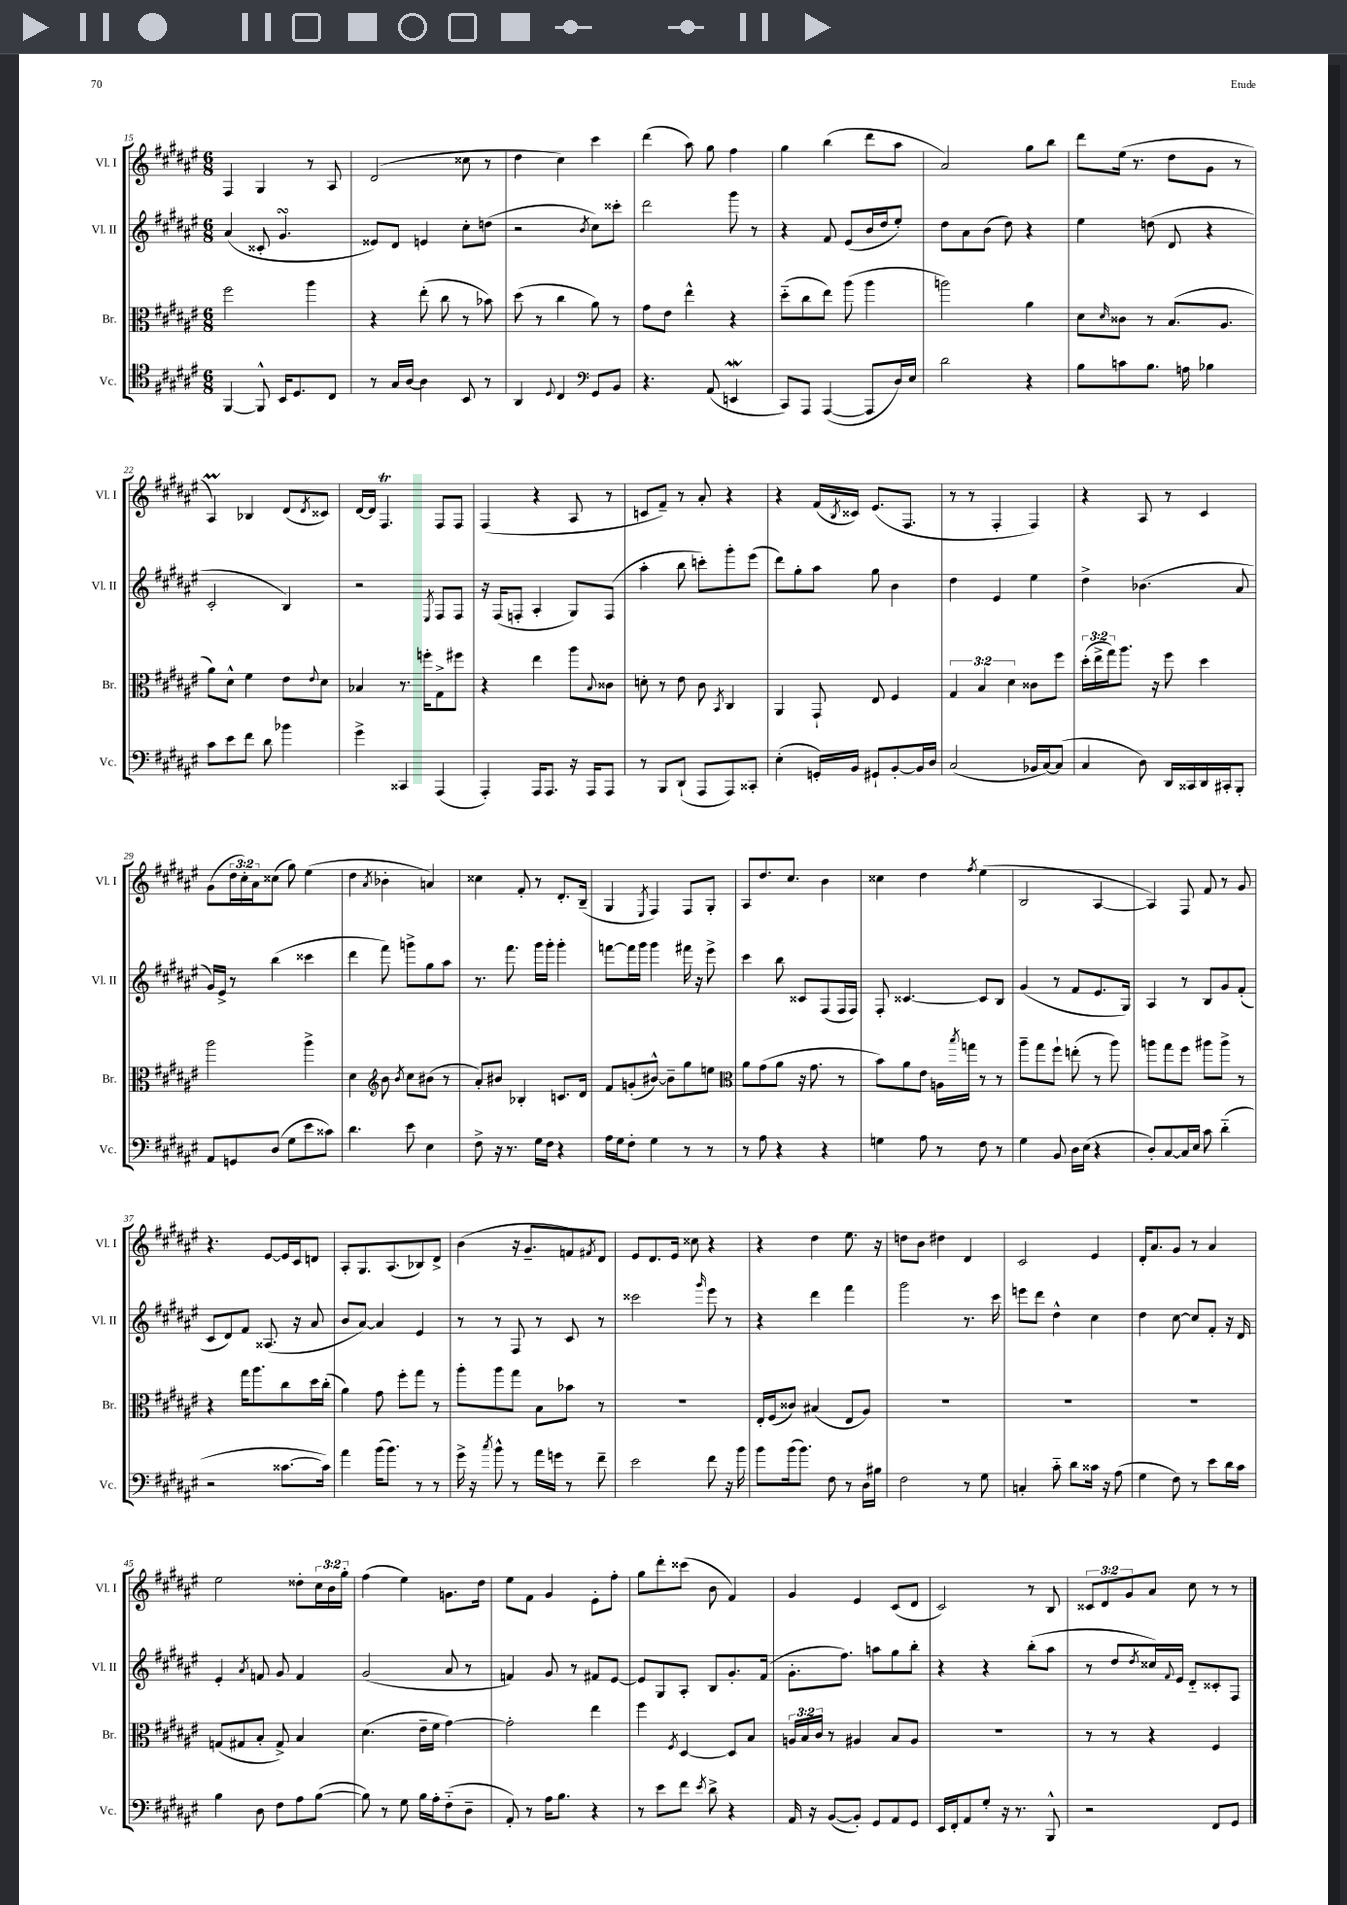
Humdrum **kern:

**kern	**kern	**kern	**kern
*part4	*part3	*part2	*part1
*staff4	*staff3	*staff2	*staff1
*I"Vc.	*I"Br.	*I"Vl. II	*I"Vl. I
*I'Vc.	*I'Br.	*I'Vl. II	*I'Vl. I
*clefC4	*clefC3	*clefG2	*clefG2
*k[f#c#g#d#a#e#]	*k[f#c#g#d#a#e#]	*k[f#c#g#d#a#e#]	*k[f#c#g#d#a#e#]
*M6/8	*M6/8	*M6/8	*M6/8
=15	=15	=15	=15
[4FF#/	2ff#\	(4a#/	4F#/
8FF#^^/]	.	8c##X'/	4G#/
16BB/KL	.	4.g#sSSS/	.
8.D#/	.	.	.
.	4aa#\	.	8r
8C#/J	.	.	8A#/
=16	=16	=16	=16
8r	4r	8e##X/L)	(2d#/
16G#/LL	.	8d#/J	.
[16A#/JJ	.	.	.
4A#\]	(8ee#'\	4en/	.
.	8cc#\	.	.
8BB/	8r	8cc#'\L	8cc##X\
8r	8b-X\)	(8ddn\J	8r
=17	=17	=17	=17
4AA#/	(8dd#\	2r	4dd#\
.	8r	.	.
8qqD#/	.	.	.
4C#/	4cc#\	.	4cc#\)
*clefF4	*	*	*
.	.	8qb/	.
8GG#/L	8a#\)	8cc#\L)	4ccc#\
8BB/J	8r	8ccc##X'\J	.
=18	=18	=18	=18
4.r	8g#\L	2ddd#\	(4ddd#\
.	8e#\J	.	.
.	4ee#^^\	.	8aa#\)
(8AA#/	.	.	8gg#\
4EEnw/	4r	8ggg#\	4ff#\
.	.	8r	.
=19	=19	=19	=19
8CC#/L)	(8dd#\L	4r	4gg#\
8AAA#/J	8cc#\	.	.
([4AAA#/	8ee#\J)	8f#/	(4bb\
.	(8aa#\	(8e#/L	.
8AAA#/L]	4aa#\	16b/L	8ddd#\L
.	.	16dd#/J	.
16D#/L)	.	8ee#'/J)	8aa#\J
16E#/JJ	.	.	.
=20	=20	=20	=20
2d#\	2aan\)	8dd#\L	2a#/)
.	.	8a#\	.
.	.	(8b\J	.
.	.	8dd#\)	.
4r	4a#\	4r	8gg#\L
.	.	.	8bb\J
=21	=21	=21	=21
8B\L	8d#\L	4ee#\	8ddd#\L
.	16qqd#/	.	.
8cn\	8c##X\J	.	(16ee#\Jk
.	.	.	8.r
8.B\J	8r	(8ddn\	.
.	(8.B/L	8d#/	8dd#\L
16An\	.	.	.
4B-X\	.	4r	8g#\J
.	8.A#/J	.	.
.	.	.	8r
!!LO:LB:g=z
=22	=22	=22	=22
8c#\L	8a#\L)	2c#'/	4A#m/)
8e#\	8d#^^\J	.	.
8f#\J	4f#\	.	4B-X/
8d#\	.	.	.
4b-X\	8e#\L	4B/)	(8d#/L
.	8qqe#/	.	8qd#/
.	8d#\J	.	8c##X/J)
=23	=23	=23	=23
4g#^\	4B-X/	2r	[16d#/LL
.	.	.	16d#/JJ]
.	.	.	4.F#T/
4CC##X/	8.r	.	.
.	16ffn'\KL	.	.
.	.	8qE#/	.
(4AAA#/	8G#^\	8F#/L	8F#/L
.	8ff#X\J	8F#/J	8F#/J
=24	=24	=24	=24
4AAA#'/)	4r	16r	(4F#/
.	.	(16F#/KL	.
.	.	8Fn'/J	.
16AAA#/KL	4ee#\	4A#'/	4r
8.AAA#/J	.	.	.
16r	8aa#\L	8G#/L)	8A#/
16AAA#/KL	.	.	.
.	8qqB/	.	.
8AAA#/J	8c##X\J	(8F/J	8r
=25	=25	=25	=25
8r	8dn'\	4aa#'\	8cn/L
8BBB/L	8r	.	8f#~/J)
(8DD#`/J	8e#\	8bb\	8r
8AAA#/L	8c#\	8cccn'\L)	8a#'/
.	8qBB/	.	.
8AAA#/)	4C#/	8ggg#'\	4r
8CC##X'/J	.	(8eee#\J	.
=26	=26	=26	=26
(4E#'\	4AA#/	8ddd#\L)	4r
.	.	8gg#'\	.
16GGn'/LL)	8GG#`/	8aa#\J	(16f#/LL
.	.	.	8qB/
16BB/JJ	.	.	16c##X/JJ)
8GG#X`/L	8E#/	8gg#\	(8.e#/L
[8BB'/	4F#/	4b\	.
.	.	.	8.F#/J
16BB/L]	.	.	.
16D#/JJ	.	.	.
=27	=27	=27	=27
(2C#/	6G#/	4dd#\	8r
.	.	.	8r
.	6B/	.	.
.	.	4e#/	4F#'/
.	6d#\	.	.
16BB-X/LL	8c##X\L	4ee#\	4F#/)
[16C#/J)	.	.	.
(8C#/J]	8ff#\J	.	.
=28	=28	=28	=28
4C#/	(24dd#'\LL	4dd#^\	4r
.	24ee#^\	.	.
.	24gg#\J)	.	.
.	8.aa#\J	.	.
8D#\)	.	(4.b-X\	8A#/
.	16r	.	.
16DD#/LL	8ff#\	.	8r
16CC##X/	.	.	.
16DD#/	4dd#\	.	4c#/
16CC#X'/J	.	.	.
8BBB'/J	.	8a#/	.
!!LO:LB:g=z
=29	=29	=29	=29
8AA#/L	2aa#\	16g#/LL)	(8g#\L
.	.	16e#^/JJ	.
8GGn/	.	8r	24dd#\L
.	.	.	24cc#'\)
.	.	.	24a#\J
(8D#/J	.	(4bb\	(8cc##X\J
8G#\L	.	.	8gg#\)
8e#\	4aa#^\	4ccc##X\	(4ee#\
8c##X\J)	.	.	.
=30	=30	=30	=30
4.d#\	4d#\	4ddd#\	4dd#\
*	*clefG2	*	*
.	.	.	8qa#/
.	8b\	8fff#\)	4b-X'\
.	8qb/	.	.
8e#\	8cc#\L	8gggn^\L	.
4E#\	(8b#X\J	8gg#\	4an/)
.	8r	8aa#\J	.
=31	=31	=31	=31
8F#^\	8a#'/L)	8.r	4cc##X\
16r	8b#X/J	.	.
8.r	.	8.fff#\	.
.	4B-X'/	.	8f#'/
16G#\LL	.	16ggg#\LL	8r
16F#\JJ	.	16ggg#'\JJ	.
4r	8.cn/L	4ggg#'\	8.d#'/L
.	16d#/Jk	.	(16B~/Jk
=32	=32	=32	=32
16A#\LL	8f#/L	[8fffn\L	4G#/
16G#\J	.	.	.
8F#'\J	(8gn'/	16fff\L]	.
.	.	16ggg#\JJ	.
.	.	.	8qE#/
4G#\	[8b#X^^/J)	4ggg#\	4F#/)
.	8b#~\L]	.	.
8r	8gg#\	16fff#X\	8F#/L
.	.	16r	.
8r	8een\J	8eee#^\	8G#'/J
=33	=33	=33	=33
*	*clefC3	*	*
8r	8a#\L	4ccc#\	8A#/L
8A#\	(8g#\	.	8.dd#/
4r	8a#\J	8bb\	.
.	.	.	8.cc#/J
.	16r	8c##X/L	.
.	8.g#\	.	.
4r	.	(8F#/	4b\
.	8r	16F#/L	.
.	.	16F#/JJ)	.
=34	=34	=34	=34
4Gn\	8b\L)	8F#'/	4cc##X\
.	8a#\	[4.c##X/	.
8A#\	8e#\J	.	4dd#\
8r	16An\LL	.	.
.	8qbb/	.	.
.	16ggn\JJ	.	.
.	.	.	8qff#/
8F#\	8r	8c##/L]	(4ee#\
8r	8r	8B/J	.
=35	=35	=35	=35
4G#\	8aa#~\L	(4g#/	2B/
.	8gg#\	.	.
8BB/	8ff#`\J	8r	.
16D#\LL	(8een'\	8f#/L	.
(16E#\JJ	.	.	.
4r	8r	8.e#/	[4A#/
.	8aa#\)	.	.
.	.	16G#/Jk)	.
=36	=36	=36	=36
8D#'/L)	8aan\L	4A#/	4A#/])
[8C#/	8gg#\	.	.
16C#/L]	8ff#\J	8r	8F#/
16E#/JJ	.	.	.
8c#\	8aa#X\L	8B/L	8f#/
(4d#\	8aa#^\J	8g#/	8r
.	8r	(8f#'/J	8g#/
!!LO:LB:g=z
=37	=37	=37	=37
2r	4r	8c#/L	4.r
.	.	8d#/)	.
.	16gg#\KL	8f#/J	.
.	8.aa#\	.	.
.	.	(8.A##X/	[8e#/L
[8.c##X\L	8cc#\	.	16e#/L]
.	.	16r	16c#/J
.	16dd#\L	8a#/	8dn/J
16c##\Jk])	(16cc#'\JJ	.	.
=38	=38	=38	=38
4a#\	4a#\)	8b/L	8A#'/L
.	.	[8a#/J)	8.G#/
(16b\KL	8g#\	4a#/]	.
8.b\J)	.	.	(8.A#/
.	8ff#'\L	.	.
8r	8gg#\J	4e#/	8B-X/)
8r	8r	.	8d#^/J
=39	=39	=39	=39
16g#^\	8aa#'\L	8r	(4b\
16r	.	.	.
8qcc#/	.	.	.
8b^^\	8aa#\	8r	.
8r	8gg#\J	8F#/	16r
.	.	.	8.g#~/L
16a#\LL	8B\L	8r	.
16gn\JJ	.	.	.
8r	8b-X\J	8c#/	8fn/)
.	.	.	8qf#X/
8f#~\	8r	8r	8d#/J
=40	=40	=40	=40
2e#\	2.r	2ccc##X\	8e#/L
.	.	.	8.d#/
.	.	.	16e#/Jk
.	.	.	8cc##X\
.	.	16qqggg#/	.
8f#\	.	8eee#\	4r
16r	.	8r	.
16b\	.	.	.
=41	=41	=41	=41
8b\L	16E#'/LL	4r	4r
.	(16F#/J	.	.
(16b\k	8c##X/J)	.	.
8.b\J)	.	.	.
.	(4B#X/	4ddd#\	4dd#\
8F#\	.	.	.
8r	8E#/L	4fff#\	8.ee#\
16D#\LL	8A#/J)	.	.
16B#X\JJ	.	.	16r
=42	=42	=42	=42
2F#\	2.r	2ggg#\	8ddn\L
.	.	.	8b\J
.	.	.	4dd#X\
8r	.	8.r	4d#/
8G#\	.	.	.
.	.	16ccc#\	.
=43	=43	=43	=43
4Cn'/	2.r	8eeen\L	2c#/
.	.	8ddd#\J	.
8c#\	.	4dd#^^\	.
8d#\L	.	.	.
16c##X\Jk	.	4cc#\	4e#/
16r	.	.	.
(8A#\	.	.	.
=44	=44	=44	=44
4G#\	2.r	4dd#\	16d#'/KL
.	.	.	8.a#/
8F#\)	.	[8cc#\	8g#/J
8r	.	8cc#/L]	8r
8e#\L	.	8f#'/J	4a#/
16d#\L	.	16r	.
16c#\JJ	.	16d#/	.
!!LO:LB:g=z
=45	=45	=45	=45
4B\	(8Gn/L	4e#'/	2ee#\
.	8G#X/	.	.
.	.	8qa#/	.
8D#\	8B'/J	8fn/	.
8F#\L	8G#^/)	8g#/	.
8A#\	4B/	4f/	8dd##X'\L
([8B\J	.	.	24cc#\L
.	.	.	24b\
.	.	.	24gg#'\JJ
=46	=46	=46	=46
8B\])	(4.d#\	(2g#/	(4ff#\
8r	.	.	.
8G#\	.	.	4ee#\)
16B\LL	16e#~\LL	.	.
16A#'\J	16f#\JJ	.	.
(8F#\	[4g#\)	8a#/	8.gn\L
8D#~\J	.	8r	.
.	.	.	16dd#\Jk
=47	=47	=47	=47
8AA#'/)	2g#'\]	4fn/)	8ee#\L
8r	.	.	8f#\J
16A#\KL	.	8g#/	4g#/
8.B\J	.	.	.
.	.	8r	.
4r	4ee#\	8f#X/L	8e#'\L
.	.	[8e#/J	8ff#'\J
=48	=48	=48	=48
8r	4ff#\	8e#/L]	8gg#\L
8e#\L	.	8G#/	8ddd#'\
.	8qF#/	.	.
8f#\J	[4D#/	8A#'/J	(8ccc##X\J
8qe#/	.	.	.
8d#^\	.	8B/L	8b\
4r	8D#/L]	8.g#'/	4f#/)
.	8B/J	.	.
.	.	(16f#/Jk	.
=49	=49	=49	=49
16AA#/	24An/LL	8.g#'\L	4g#/
.	24B/	.	.
16r	.	.	.
.	24c#/JJ	.	.
([8BB/L	8r	.	.
.	.	8.ff#\J)	.
8BB'/J])	4A#X/	.	4e#/
8GG#/L	.	8aan\L	.
8AA#/	8B/L	8gg#\	(8c#/L
8GG#/J	8A#/J	8bb'\J	8d#/J
=50	=50	=50	=50
16EE#/LL	2.r	4r	2c#/)
16FF#'/J	.	.	.
8AA#/	.	.	.
8G#'/J	.	4r	.
16r	.	.	.
8.r	.	.	.
.	.	(8bb'\L	8r
8BBB^^/	.	8aa#\J	8B/
=51	=51	=51	=51
2r	8r	8r	12c##X/L
.	.	.	12d#/
.	8r	8dd#/L	.
.	.	.	12g#/
.	.	8qdd#/	.
.	4r	16cc##X/L)	8a#/J
.	.	8qqf#/	.
.	.	16e#/JJ	.
.	.	8d#/L	8cc#\
8FF#/L	4F#/	8c##X'/	8r
8GG#/J	.	8F#/J	8r
==	==	==	==
*-	*-	*-	*-
